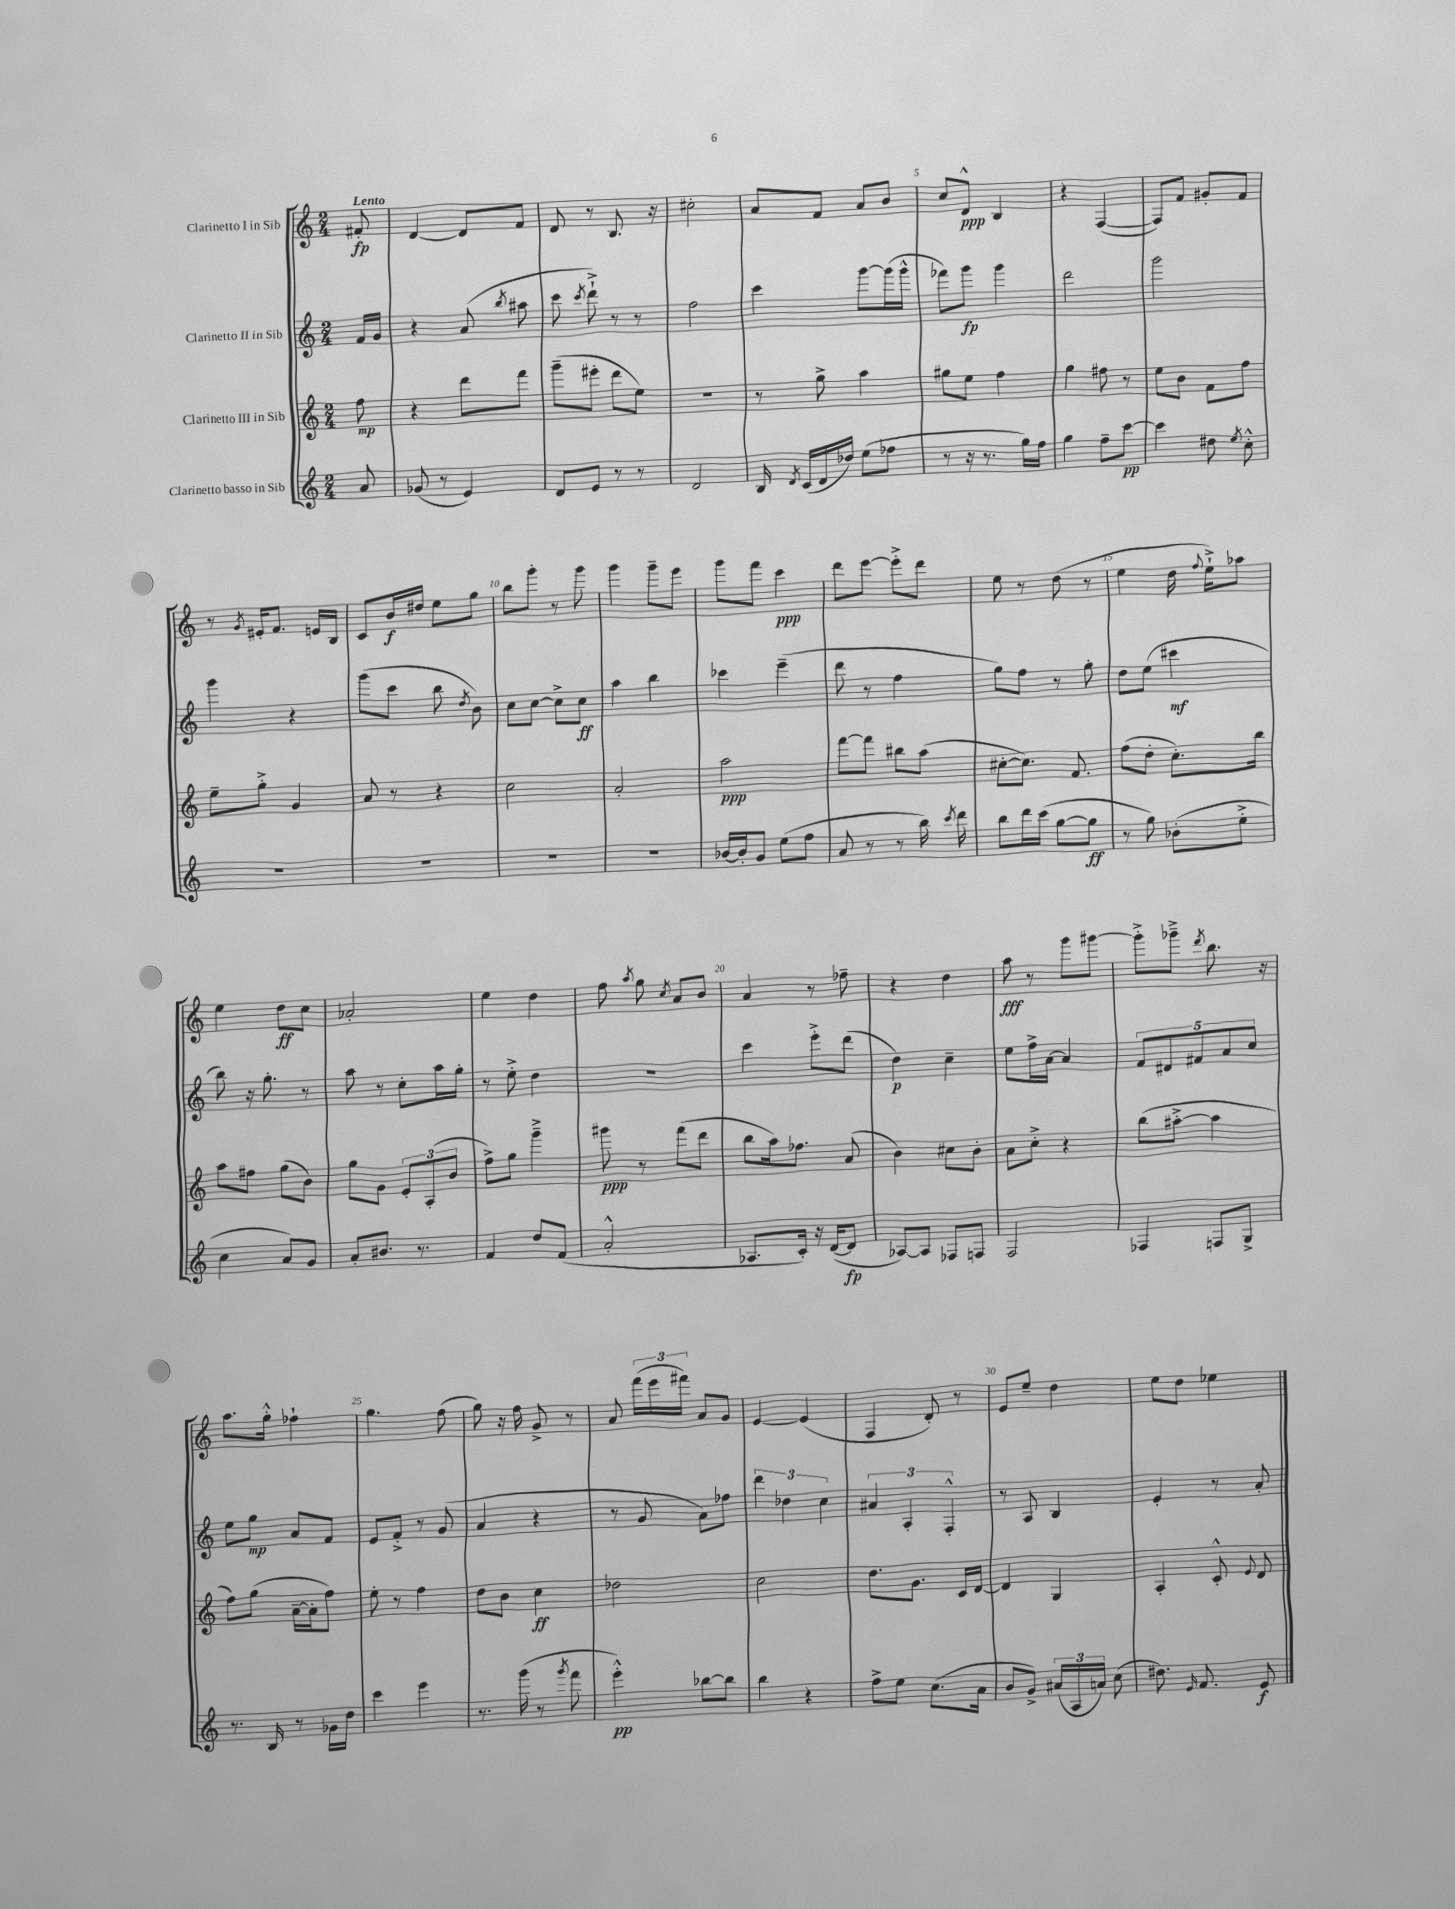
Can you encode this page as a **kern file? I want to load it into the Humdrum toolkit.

**kern	**dynam	**kern	**dynam	**kern	**dynam	**kern	**dynam
*part4	*part4	*part3	*part3	*part2	*part2	*part1	*part1
*staff4	*staff4	*staff3	*staff3	*staff2	*staff2	*staff1	*staff1
*I"Clarinetto basso in Sib	*	*I"Clarinetto III in Sib	*	*I"Clarinetto II in Sib	*	*I"Clarinetto I in Sib	*
*clefG2	*	*clefG2	*	*clefG2	*	*clefG2	*
*k[]	*	*k[]	*	*k[]	*	*k[]	*
*M2/4	*	*M2/4	*	*M2/4	*	*M2/4	*
=	=	=	=	=	=	=	=
!	!	!	!	!	!	!LO:TX:a:B:t=Lento	!
8a/	.	8ff\	mp	16f/LL	.	8f#X'/	fp
.	.	.	.	16g/JJ	.	.	.
=1	=1	=1	=1	=1	=1	=1	=1
(8g-X/	.	4r	.	4r	.	[4d/	.
8r	.	.	.	.	.	.	.
4e/)	.	8ddd\L	.	(8a/	.	8d/L]	.
.	.	.	.	8qbb/	.	.	.
.	.	8fff\J	.	8aa#X\	.	8f/J	.
=2	=2	=2	=2	=2	=2	=2	=2
8d/L	.	(8ggg~\L	.	8ccc\	.	8d/	.
.	.	.	.	8qccc/	.	.	.
8e/J	.	8eee#X'\J	.	8ddd`^\)	.	8r	.
8r	.	8ddd\L	.	8r	.	8.B/	.
8r	.	8ee\J)	.	8r	.	.	.
.	.	.	.	.	.	16r	.
=3	=3	=3	=3	=3	=3	=3	=3
2d/	.	2r	.	2ff\	.	2cc#X'\	.
=4	=4	=4	=4	=4	=4	=4	=4
16B/	.	8r	.	4ccc\	.	8a/L	.
8qd/	.	.	.	.	.	.	.
(16c/LL	.	.	.	.	.	.	.
16d/	.	8gg^\	.	.	.	8f/J	.
16dd-X/JJ)	.	.	.	.	.	.	.
(8ee\L	.	4aa\	.	[8ggg\L	.	8a/L	.
8ff-X\J	.	.	.	(16ggg\L]	.	8b/J	.
.	.	.	.	16ggg^^\JJ	.	.	.
=5	=5	=5	=5	=5	=5	=5	=5
8r	.	8gg#X\L	.	8fff-X\L)	.	8cc/L	.
16r	.	8ee\J	.	8ggg\J	fp	8d^^/J	ppp
8.r	.	.	.	.	.	.	.
.	.	4ff\	.	4ggg\	.	4B/	.
16gg\LL)	.	.	.	.	.	.	.
16ff\JJ	.	.	.	.	.	.	.
=6	=6	=6	=6	=6	=6	=6	=6
4gg\	.	4gg\	.	2ddd\	.	4r	.
8ff~\L	.	8ff#X\	.	.	.	([4F/	.
[8ccc\J	pp	8r	.	.	.	.	.
=7	=7	=7	=7	=7	=7	=7	=7
4ccc\]	.	8ee\L	.	2ggg\	.	8F/L])	.
.	.	8b\J	.	.	.	8f/J	.
8dd#X\	.	8f\L	.	.	.	8g#X'/L	.
8qee/	.	.	.	.	.	.	.
8cc'^^\	.	8ff\J	.	.	.	8f/J	.
!!LO:LB:g=z
=8	=8	=8	=8	=8	=8	=8	=8
2r	.	8ee~\L	.	4ggg\	.	8r	.
.	.	.	.	.	.	8qg/	.
.	.	8gg'^\J	.	.	.	16e#X'/KL	.
.	.	.	.	.	.	8.f/J	.
.	.	4g/	.	4r	.	.	.
.	.	.	.	.	.	16en/LL	.
.	.	.	.	.	.	16B/JJ	.
=9	=9	=9	=9	=9	=9	=9	=9
2r	.	8a/	.	(8ggg\L	.	8c/L	.
.	.	8r	.	8ccc\J	.	16b/L	f
.	.	.	.	.	.	16dd#X/JJ	.
.	.	4r	.	8bb\	.	8ee\L	.
.	.	.	.	8qdd/	.	.	.
.	.	.	.	8b\)	.	8gg\J	.
=10	=10	=10	=10	=10	=10	=10	=10
2r	.	2cc\	.	8cc\L	.	8bb\L	.
.	.	.	.	[8cc\J	.	8ggg'\J	.
.	.	.	.	8cc^\L]	.	8r	.
.	.	.	.	8cc\J	ff	8ggg\	.
=11	=11	=11	=11	=11	=11	=11	=11
2r	.	2a'/	.	4aa\	.	4ggg\	.
.	.	.	.	4bb\	.	8ggg~\L	.
.	.	.	.	.	.	8eee\J	.
=12	=12	=12	=12	=12	=12	=12	=12
[16b-X/LL	.	2aa\	ppp	4ccc-X\	.	8ggg\L	.
16b-'/J]	.	.	.	.	.	.	.
8g/J	.	.	.	.	.	8fff\J	.
(8ee\L	.	.	.	(4eee~\	.	4ccc\	ppp
8ff\J	.	.	.	.	.	.	.
=13	=13	=13	=13	=13	=13	=13	=13
8a/	.	[8fff\L	.	8ddd\	.	8ddd\L	.
8r	.	8fff\J]	.	8r	.	[8eee\J	.
8r	.	8bb#X\L	.	4ff\	.	8eee'^\L]	.
16bb\)	.	(8aa\J	.	.	.	8ddd\J	.
8qccc/	.	.	.	.	.	.	.
16ddd\	.	.	.	.	.	.	.
=14	=14	=14	=14	=14	=14	=14	=14
8bb\L	.	[8cc#X'\L	.	8gg\L)	.	8ee\	.
16ddd\L	.	8.cc#\J])	.	8ff\J	.	8r	.
(16ccc\JJ	.	.	.	.	.	.	.
[8gg\L	.	.	.	8r	.	(8dd\	.
.	.	8.f/	.	.	.	.	.
8gg\J]	ff	.	.	8gg'\	.	8r	.
=15	=15	=15	=15	=15	=15	=15	=15
8r	.	(8ff\L	.	8dd\L	.	4ee\	.
8gg\)	.	8dd'\J	.	(8ee\J	.	.	.
(8b-X'\L	.	8.cc'\L)	.	4ccc#X\	mf	16dd\	.
.	.	.	.	.	.	8qqff/	.
.	.	.	.	.	.	16ee`^\KL)	.
8ee'^\J	.	.	.	.	.	8aa-X\J	.
.	.	16bb\Jk	.	.	.	.	.
!!LO:LB:g=z
=16	=16	=16	=16	=16	=16	=16	=16
4cc\	.	8aa\L	.	8bb\)	.	4ee\	.
.	.	8ff#X\J	.	16r	.	.	.
.	.	.	.	8.gg'\	.	.	.
8a/L)	.	(8gg\L	.	.	.	8dd\L	ff
8g/J	.	8b\J)	.	8r	.	8cc\J	.
=17	=17	=17	=17	=17	=17	=17	=17
8a'/L	.	8gg\L	.	8aa\	.	2a-X'/	.
8.b#X/J	.	8g\J	.	8r	.	.	.
.	.	12e'/L	.	8cc'\L	.	.	.
8.r	.	.	.	.	.	.	.
.	.	(12A'/	.	.	.	.	.
.	.	.	.	16aa\L	.	.	.
.	.	12b/J	.	.	.	.	.
.	.	.	.	16gg'\JJ	.	.	.
=18	=18	=18	=18	=18	=18	=18	=18
4f/	.	8ff^\L)	.	8r	.	4ee\	.
.	.	8gg\J	.	8ee'^\	.	.	.
8dd/L	.	4ggg~^\	.	4dd\	.	4dd\	.
(8f/J	.	.	.	.	.	.	.
=19	=19	=19	=19	=19	=19	=19	=19
2a'^^/	.	8ggg#X\	ppp	2r	.	8ff\	.
.	.	.	.	.	.	8qaa/	.
.	.	8r	.	.	.	8gg\	.
.	.	.	.	.	.	8qcc/	.
.	.	(8fff\L	.	.	.	8a/L	.
.	.	8ddd\J	.	.	.	8b/J	.
=20	=20	=20	=20	=20	=20	=20	=20
8.A-X/L	.	8bb\L	.	4ccc\	.	4a/	.
.	.	16aa\k)	.	.	.	.	.
16c'/Jk)	.	8.ff-X\J	.	.	.	.	.
16r	.	.	.	8eee'^\L	.	8r	.
([16d/KL	.	.	.	.	.	.	.
8d/J]	fp	(8a/	.	(8ddd\J	.	8ff-X~\	.
=21	=21	=21	=21	=21	=21	=21	=21
[8A-X/L)	.	4b\)	.	4dd\)	p	4r	.
8A-/J]	.	.	.	.	.	.	.
8F-X/L	.	8cc#X\L	.	4cc~\	.	4dd\	.
8Fn/J	.	8b'\J	.	.	.	.	.
=22	=22	=22	=22	=22	=22	=22	=22
2F/	.	8a\L	.	8ee\L	.	8aa\	fff
.	.	8cc'^\J	.	16ff^\L	.	8r	.
.	.	.	.	[16a\JJ	.	.	.
.	.	4r	.	4a/]	.	8ggg\L	.
.	.	.	.	.	.	[8ggg#X\J	.
=23	=23	=23	=23	=23	=23	=23	=23
4F-X/	.	(8bb\L	.	10f/L	.	8ggg#'^\L]	.
.	.	.	.	10d#X/	.	.	.
.	.	[8aa#X'^\J	.	.	.	8ggg-X~^\J	.
.	.	.	.	10f#X/	.	.	.
.	.	.	.	.	.	8qddd/	.
8Fn/L	.	4aa#\]	.	.	.	8.bb\	.
.	.	.	.	10a/	.	.	.
8G^/J	.	.	.	.	.	.	.
.	.	.	.	10cc/J	.	.	.
.	.	.	.	.	.	16r	.
!!LO:LB:g=z
=24	=24	=24	=24	=24	=24	=24	=24
8.r	.	8ff\L)	.	8ee\L	.	8.aa\L	.
.	.	(8gg\J	.	8gg\J	mp	.	.
16B/	.	.	.	.	.	16gg'^^\Jk	.
8r	.	[16a~\LL	.	8a/L	.	4ff-X`\	.
.	.	16a'\J]	.	.	.	.	.
16g-X\LL	.	8ff\J)	.	8f/J	.	.	.
16dd\JJ	.	.	.	.	.	.	.
=25	=25	=25	=25	=25	=25	=25	=25
4ccc\	.	8ee'\	.	8e/L	.	4.gg\	.
.	.	8r	.	8f'^/J	.	.	.
4eee\	.	4ff\	.	8r	.	.	.
.	.	.	.	(8g/	.	(8ff\	.
=26	=26	=26	=26	=26	=26	=26	=26
8.r	.	8dd\L	.	4a/	.	8gg\)	.
.	.	8b\J	.	.	.	16r	.
(16ggg\	.	.	.	.	.	16ff\	.
8r	.	4cc\	ff	4r	.	8g^/	.
8qggg/	.	.	.	.	.	.	.
8fff\	.	.	.	.	.	8r	.
=27	=27	=27	=27	=27	=27	=27	=27
4eee'^^\)	pp	2dd-X\	.	8r	.	8a/	.
.	.	.	.	8g/	.	(24fff\LL	.
.	.	.	.	.	.	24eee\	.
.	.	.	.	.	.	24fff#X\JJ)	.
[8bb-X\L	.	.	.	8a\L)	.	8a/L	.
8bb-\J]	.	.	.	8ff-X\J	.	8g/J	.
=28	=28	=28	=28	=28	=28	=28	=28
4bb\	.	2cc\	.	6ddd\	.	[4e/	.
.	.	.	.	6dd-X\	.	.	.
4r	.	.	.	.	.	(4e/]	.
.	.	.	.	6cc\	.	.	.
=29	=29	=29	=29	=29	=29	=29	=29
8ff^\L	.	8.dd\L	.	6a#X/	.	4F/	.
8ee\J	.	.	.	.	.	.	.
.	.	.	.	6A'/	.	.	.
.	.	8.g\J	.	.	.	.	.
(8.cc\L	.	.	.	.	.	8d'/)	.
.	.	.	.	6F'^^/	.	.	.
.	.	16c/LL	.	.	.	8r	.
16a\Jk	.	[16d/JJ	.	.	.	.	.
=30	=30	=30	=30	=30	=30	=30	=30
8b/L	.	4d/]	.	8r	.	8e/L	.
8g^/J)	.	.	.	8A/	.	8ee~/J	.
(24a#X/LL	.	4G/	.	4B/	.	4dd\	.
24A/	.	.	.	.	.	.	.
24an/JJ)	.	.	.	.	.	.	.
(8cc\	.	.	.	.	.	.	.
=31	=31	=31	=31	=31	=31	=31	=31
8.dd#X\)	.	4A'/	.	4e'/	.	8ee\L	.
.	.	.	.	.	.	8dd\J	.
16qqe/	.	.	.	.	.	.	.
8.f/	.	.	.	.	.	.	.
.	.	8c'^^/	.	8r	.	4ee-X\	.
.	.	8qqe/	.	.	.	.	.
8e/	f	8d/	.	8a'/	.	.	.
==	==	==	==	==	==	==	==
*-	*-	*-	*-	*-	*-	*-	*-
